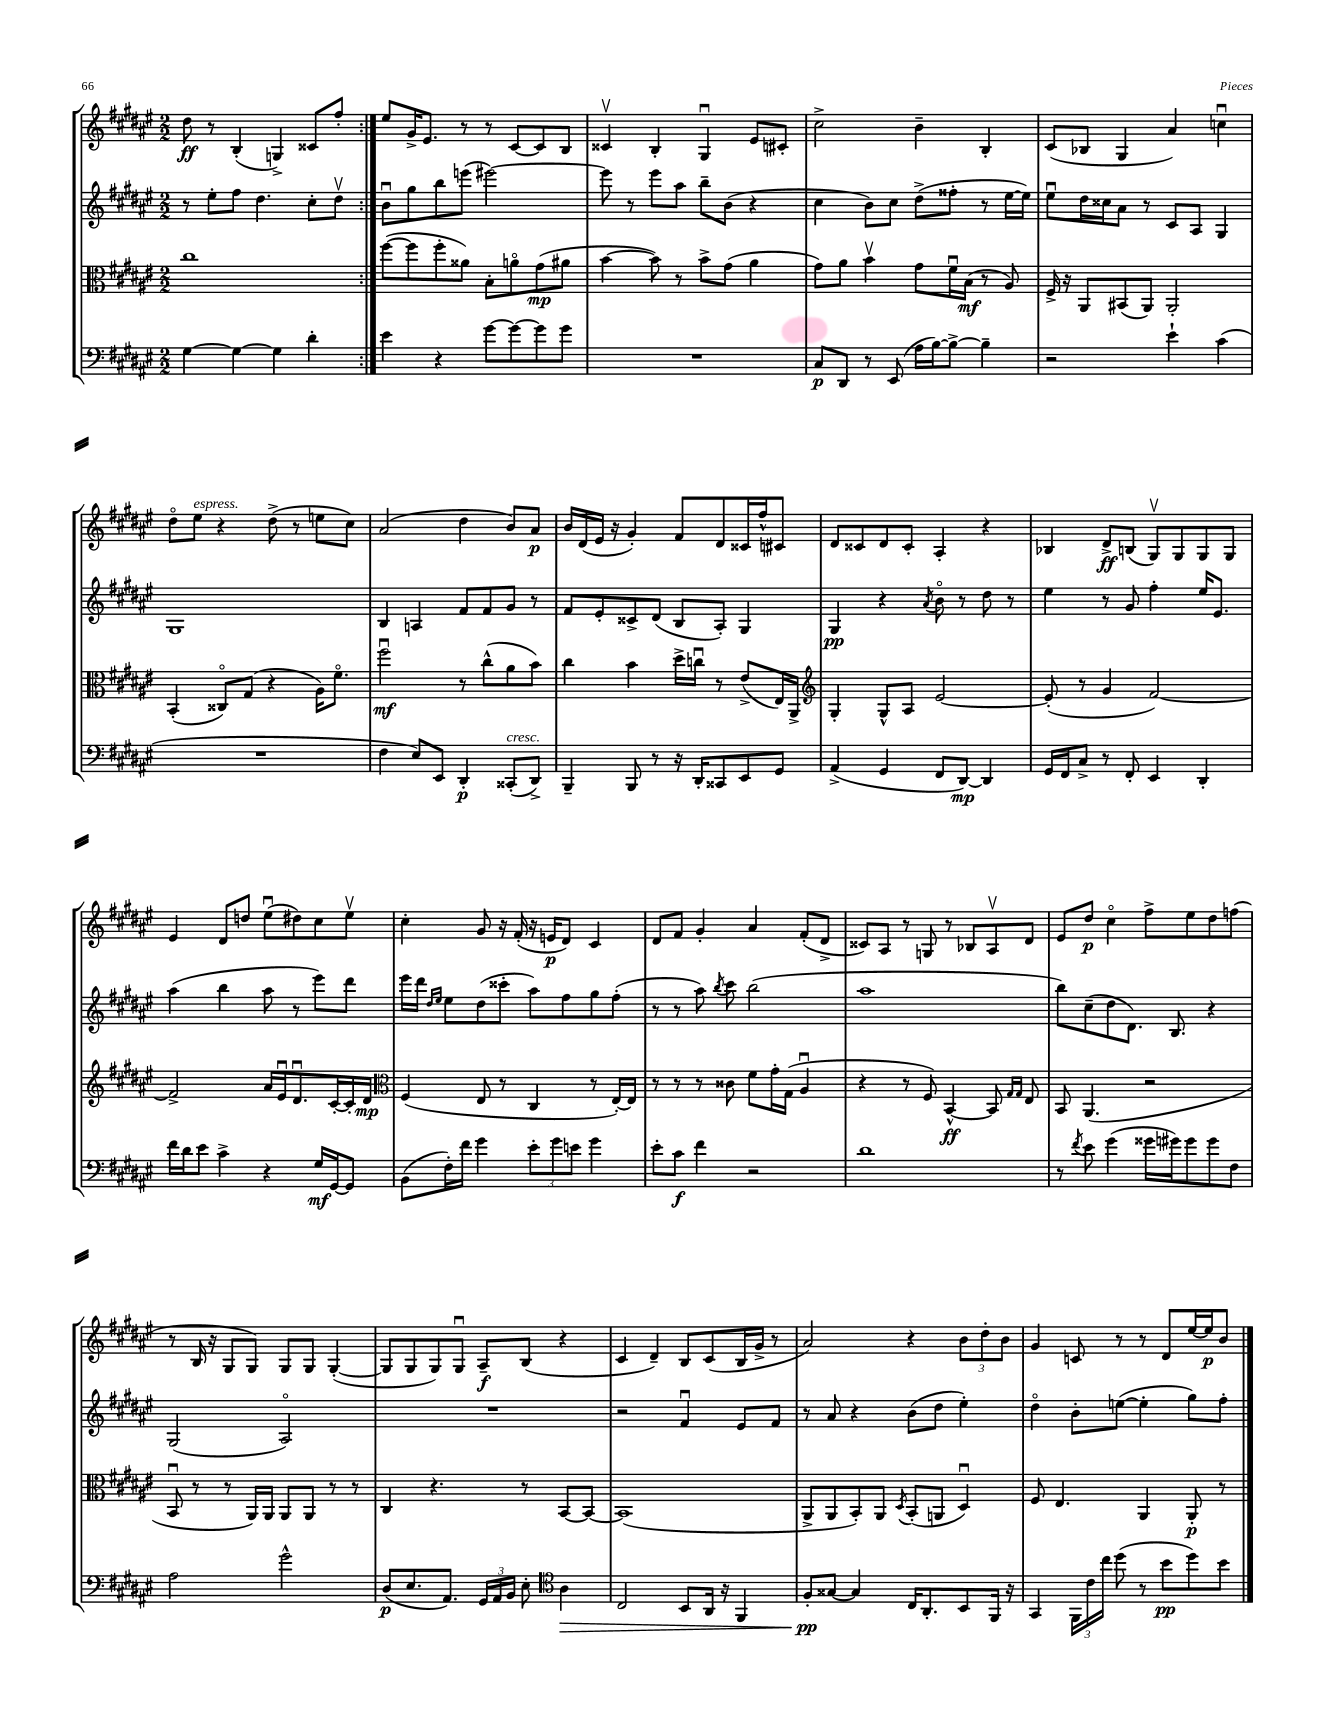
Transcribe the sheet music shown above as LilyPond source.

<<
\new StaffGroup <<
\new Staff = "s0" {
    \clef treble \key fis \major \numericTimeSignature \time 2/2
    \autoBeamOff \repeat volta 2 { dis''8\ff r8 b4-.( g4->) cisis'8[ fis''8]-. | }
    eis''8[ gis'16-> eis'8.] r8 r8 cis'8[~ cis'8 b8] |
    cisis'4\upbow b4-. gis4\downbow eis'8[ cis'8]-. |
    cis''2-> b'4-- b4-. |
    cis'8[( bes8] gis4 ais'4) c''4\downbow |
    dis''8[\flageolet eis''8]^\markup { \italic "espress." } r4 dis''8->( r8 e''8[ cis''8]) |
    ais'2( dis''4 b'8[) ais'8]\p |
    b'16[ dis'16( eis'16] r16 gis'4-.) fis'8[ dis'8 cisis'16 fis''16-^ cis'8] |
    dis'8[ cisis'8 dis'8 cisis'8]-. ais4-. r4 |
    bes4 dis'8[->\ff b8]( gis8[\upbow) gis8 gis8 gis8] |
    eis'4 dis'8[ d''8] eis''8[\downbow( dis''8) cis''8 eis''8]\upbow |
    cis''4-. gis'8 r16 fis'16-.( r16 e'16[\p dis'8]) cis'4 |
    dis'8[ fis'8] gis'4-. ais'4 fis'8[-.( dis'8]-> |
    cisis'8[) ais8] r8 g8 r8 bes8[ ais8\upbow dis'8] |
    eis'8[ dis''8]\p cis''4\flageolet fis''8[-> eis''8 dis''8 f''8]( |
    r8 b16 r16 gis8[ gis8]) gis8[ gis8] gis4~-.( |
    gis8[ gis8 gis8) gis8]\downbow ais8[--\f b8]( r4 |
    cis'4 dis'4--) b8[ cis'8( b16 gis'16]-> r8 |
    ais'2) r4 \tuplet 3/2 { b'8[ dis''8-. b'8] } |
    gis'4 c'8 r8 r8 dis'8[ eis''16~ eis''16\p b'8] \bar "|." |
}
\new Staff = "s1" {
    \clef treble \key fis \major \numericTimeSignature \time 2/2
    \autoBeamOff \repeat volta 2 { r8 eis''8[-. fis''8] dis''4. cis''8[-. dis''8]\upbow | }
    b'8[\downbow gis''8 b''8 e'''8]( eis'''2~) |
    eis'''8 r8 eis'''8[ ais''8] b''8[-- b'8]( r4 |
    cis''4 b'8[) cis''8] dis''8[->( fisis''8]-. r8 eis''16[~ eis''16]) |
    eis''8[\downbow dis''16 cisis''16 ais'8] r8 cis'8[ ais8] gis4 |
    gis1 |
    b4 a4 fis'8[ fis'8 gis'8] r8 |
    fis'8[ eis'8-. cisis'8-> dis'8]( b8[ ais8]-.) gis4 |
    gis4\pp r4 \acciaccatura { ais'8 } b'8\flageolet r8 dis''8 r8 |
    eis''4 r8 gis'8 fis''4-. eis''16[ eis'8.] |
    ais''4( b''4 ais''8 r8 eis'''8[) dis'''8] |
    eis'''16[ dis'''16] \grace { dis''16[ eis''16] } eis''8[ dis''8( cisis'''8]-. ais''8[) fis''8 gis''8 fis''8]-.( |
    r8 r8 ais''8) \acciaccatura { b''8 } cis'''8 b''2( |
    ais''1 |
    b''8[) cis''8--( dis''8 dis'8.]) b8. r4 |
    gis2( ais2\flageolet) |
    R1 |
    r2 fis'4\downbow eis'8[ fis'8] |
    r8 ais'8 r4 b'8[( dis''8] eis''4-.) |
    dis''4\flageolet b'8[-. e''8]~( e''4-. gis''8[) fis''8]-. \bar "|." |
}
\new Staff = "s2" {
    \clef alto \key fis \major \numericTimeSignature \time 2/2
    \autoBeamOff \repeat volta 2 { cis''1 | }
    fis''8[~( fis''8 fis''8-. aisis'8]) b8[-. a'8\flageolet gis'8\mp( ais'8] |
    b'4~ b'8) r8 b'8[-> gis'8]( ais'4 |
    gis'8[) ais'8] b'4\upbow gis'8[ fis'16\downbow b16]\mf( r8 ais8) |
    fis16-> r16 ais,8[ bis,8( ais,8]) ais,2-. |
    b,4-.( cisis8[\flageolet) gis8]( r4 ais16[) fis'8.]\flageolet |
    fis''2\downbow\mf r8 cis''8[-^( ais'8 b'8]) |
    cis''4 b'4 dis''16[-> c''16]\downbow r8 eis'8[->( eis16) ais,16]-> |
    \clef treble gis4-. gis8[-^ ais8] eis'2~ |
    eis'8-.( r8 gis'4 fis'2~) |
    fis'2-> ais'16[ eis'16\downbow dis'8.\downbow cis'16~-. cis'16-. dis'16]\mp |
    \clef alto fis4( eis8 r8 cis4 r8 eis16[~-.) eis16] |
    r8 r8 r8 cisis'8 fis'8[ gis'16-. gis16]( ais4\downbow |
    r4 r8 fis8) b,4~-^\ff b,8 \grace { gis16[ gis16] } eis8 |
    b,8 ais,4.( r2 |
    b,8\downbow r8 r8 ais,16[) ais,16] ais,8[ ais,8] r8 r8 |
    cis4 r4. r8 b,8[~ b,8]~ |
    b,1( |
    ais,8[-> ais,8 b,8-.) ais,8] \acciaccatura { dis8 } b,8[-.( a,8] dis4\downbow) |
    fis8 eis4. ais,4 ais,8-.\p r8 \bar "|." |
}
\new Staff = "s3" {
    \clef bass \key fis \major \numericTimeSignature \time 2/2
    \autoBeamOff \repeat volta 2 { gis4~ gis4~ gis4 dis'4-. | }
    eis'4 r4 gis'8[~ gis'8~ gis'8 gis'8] |
    R1 |
    cis8[\p dis,8] r8 eis,8( ais16[ b16~) b8]~-> b4-- |
    r2 eis'4-! cis'4( |
    R1 |
    fis4 eis8[) eis,8] dis,4-.\p cisis,8[-.^\markup { \italic "cresc." }( dis,8]->) |
    b,,4-- b,,8 r8 r16 dis,16[-. cisis,8 eis,8 gis,8] |
    ais,4->( gis,4 fis,8[ dis,8]~\mp) dis,4 |
    gis,16[ fis,16 cis8]-> r8 fis,8-. eis,4 dis,4-. |
    fis'16[ dis'16 eis'8] cis'4-> r4 gis16[\mf gis,16~ gis,8] |
    b,8[( fis16-.) fis'16] gis'4 \tuplet 3/2 { eis'8[-. gis'8 e'8] } gis'4 |
    eis'8[-. cis'8]\f fis'4 r2 |
    dis'1 |
    r8 \acciaccatura { fis'8 } eis'8 gis'4( gisis'16[ gis'16) gis'8 gis'8 fis8] |
    ais2 gis'2-^ |
    dis8[\p( eis8. ais,8.]) \tuplet 3/2 { gis,16[ ais,16 b,16] } eis8-. \clef tenor ais4\> |
    cis2 b,8[ ais,16] r16 fis,4 |
    fis8[-.\pp\! gisis8]~ gisis4 cis16[ ais,8.-. b,8 fis,16] r16 |
    gis,4 \tuplet 3/2 { fis,16[ cis'16 cis''16] } dis''8( r8 b'8[\pp dis''8) b'8] \bar "|." |
}
>>
>>
\layout { \context { \Score \remove "Bar_number_engraver" } }
